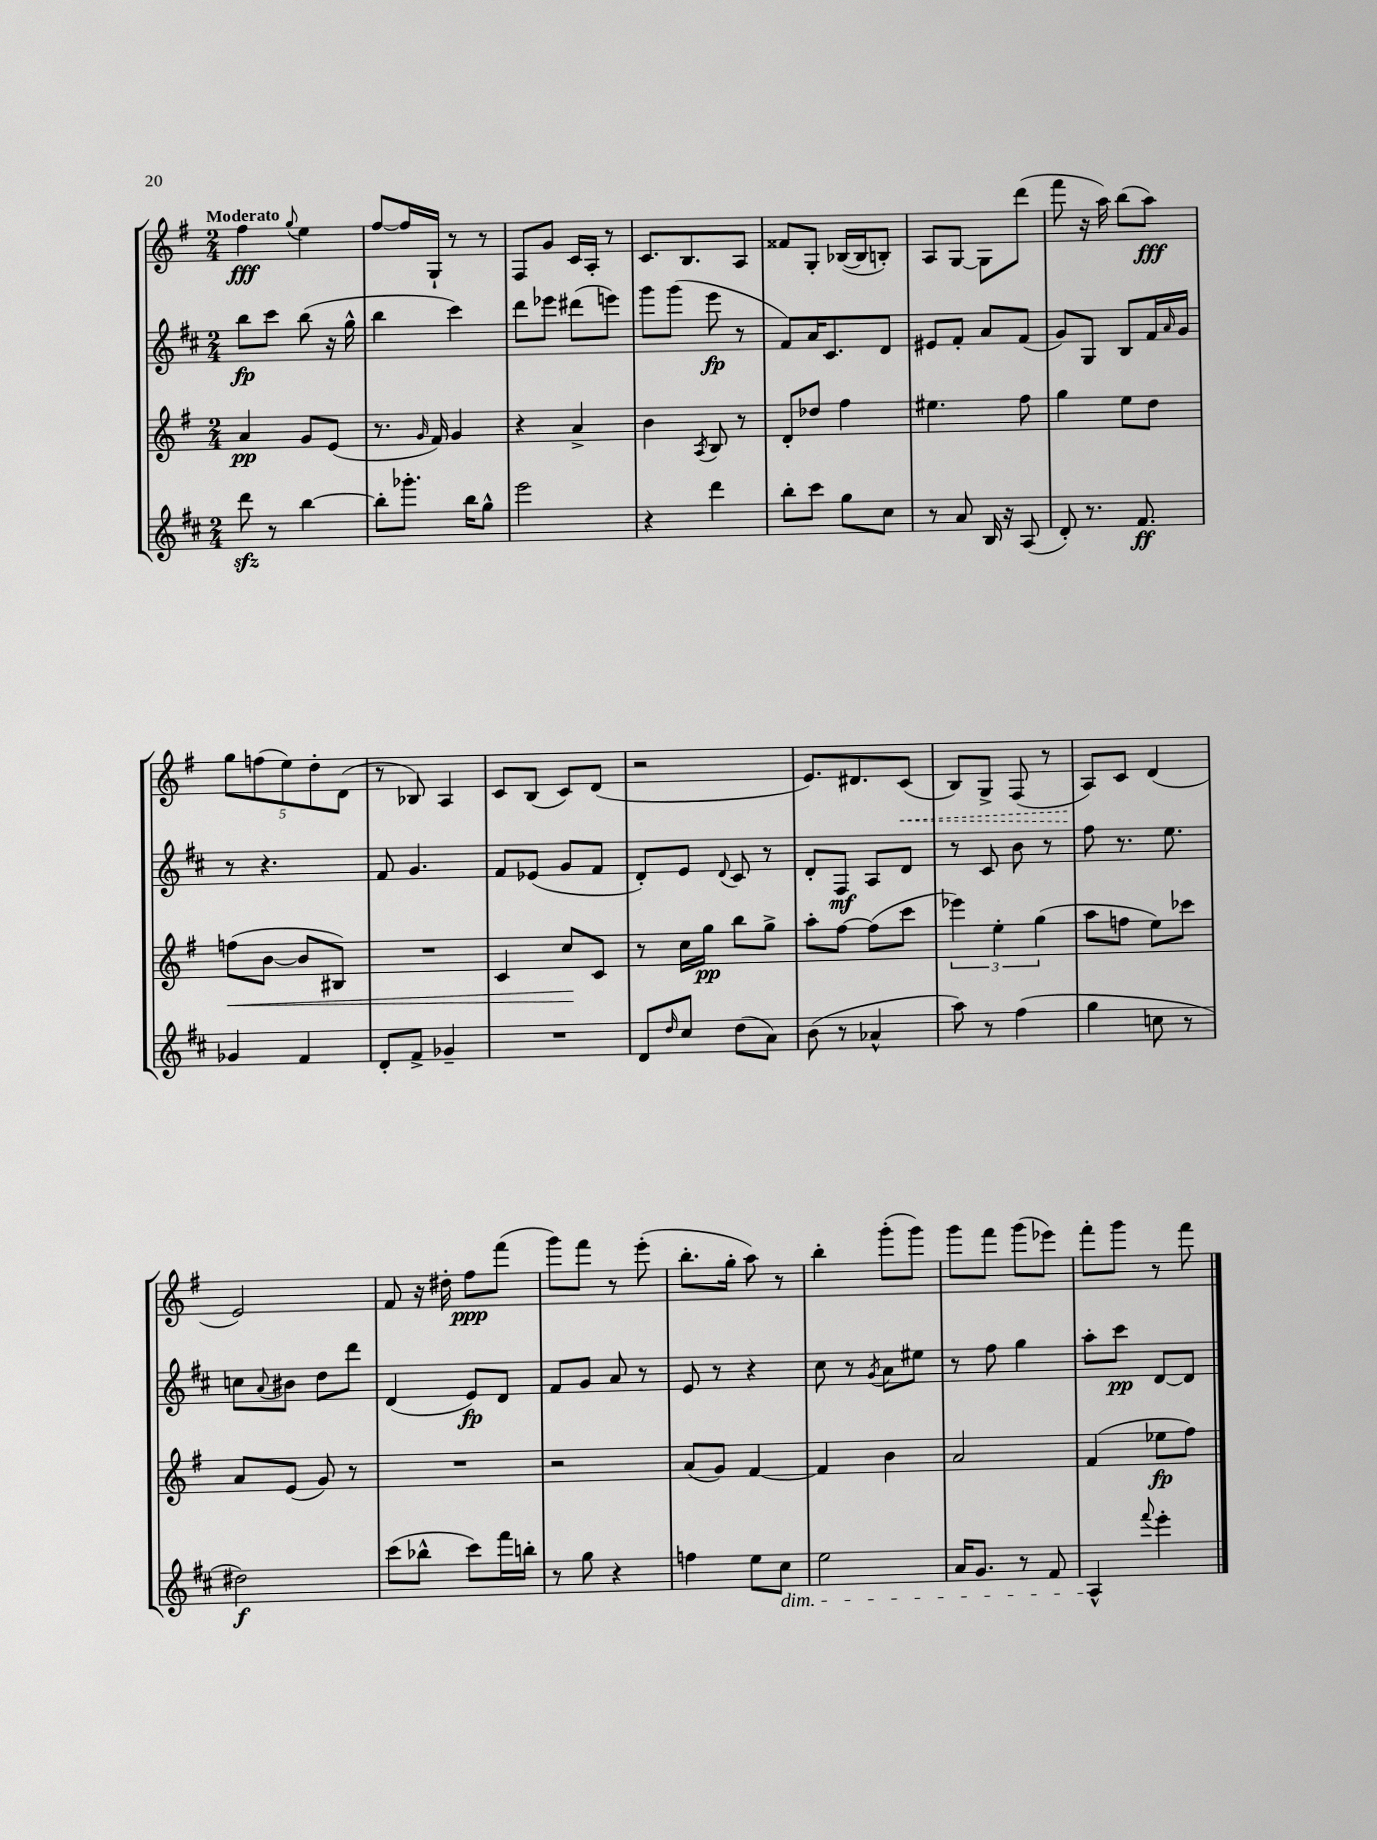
<<
\new StaffGroup <<
\new Staff = "s0" {
    \clef treble \key g \major \numericTimeSignature \time 2/4 \tempo "Moderato"
    fis''4\fff \appoggiatura { g''8 } e''4 |
    fis''8~ fis''16 g16-! r8 r8 |
    fis8 g'8 c'16 a16-. r8 |
    c'8. b8. a8 |
    fisis'8 g8-. bes16~( bes16 b8-.) |
    a8 g8~ g8 d'''8( |
    fis'''8 r16 a''16) b''8( a''8\fff) |
    \tuplet 5/4 { g''8 f''8( e''8) d''8-. d'8( } |
    r8 bes8) a4 |
    c'8 b8( c'8) d'8( |
    r2 |
    e'8.) dis'8. \once \override Hairpin.style = #'dashed-line c'8\<( |
    b8) g8-> fis8( r8 |
    a8\!) c'8 d'4( |
    e'2) |
    fis'8 r16 dis''16-. fis''8\ppp fis'''8( |
    g'''8) fis'''8 r8 e'''8-.( |
    b''8.-. g''16-. a''8) r8 |
    b''4-. g'''8-.( g'''8) |
    g'''8 fis'''8 g'''8( ees'''8) |
    fis'''8-. g'''8 r8 fis'''8 \bar "|." |
}
\new Staff = "s1" {
    \clef treble \key d \major \numericTimeSignature \time 2/4
    b''8\fp cis'''8 b''8( r16 g''16-^ |
    b''4 cis'''4) |
    d'''8 ees'''8 dis'''8( e'''8) |
    g'''8 g'''8( e'''8\fp r8 |
    fis'8) a'16 cis'8. d'8 |
    eis'8 fis'8-. a'8 fis'8( |
    g'8) g8 b8 fis'16 \grace { a'16 } g'16 |
    r8 r4. |
    fis'8 g'4. |
    fis'8 ees'8( g'8 fis'8 |
    d'8-.) e'8 \appoggiatura { d'8 } cis'8 r8 |
    d'8-. fis8\mf a8 d'8 |
    r8 cis'8 b'8 r8 |
    fis''8 r8. e''8. |
    c''8 \appoggiatura { a'8 } bis'8 d''8 d'''8 |
    d'4( e'8\fp) d'8 |
    fis'8 g'8 a'8 r8 |
    e'8 r8 r4 |
    cis''8 r8 \acciaccatura { g'8 } a'8 eis''8 |
    r8 fis''8 g''4 |
    a''8-. cis'''8\pp d'8~ d'8 \bar "|." |
}
\new Staff = "s2" {
    \clef treble \key g \major \numericTimeSignature \time 2/4
    a'4\pp g'8 e'8( |
    r8. \grace { g'16 } fis'16) g'4 |
    r4 a'4-> |
    b'4 \acciaccatura { a8 } b8 r8 |
    d'8-. des''8 fis''4 |
    eis''4. fis''8 |
    g''4 e''8 d''8 |
    f''8\<( b'8~ b'8 bis8) |
    R2 |
    c'4 c''8\! c'8 |
    r8 c''16 g''16\pp b''8 g''8-> |
    a''8-. fis''8~ fis''8( c'''8 |
    \tuplet 3/2 { ees'''4) e''4-. g''4( } |
    a''8 f''8 e''8) ces'''8 |
    a'8 e'8( g'8) r8 |
    R2 |
    r2 |
    a'8( g'8) fis'4~ |
    fis'4 b'4 |
    a'2 |
    fis'4( ees''8\fp fis''8) \bar "|." |
}
\new Staff = "s3" {
    \clef treble \key d \major \numericTimeSignature \time 2/4
    d'''8\sfz r8 b''4~ |
    b''8-. ges'''8.-. b''16 g''8-^ |
    e'''2 |
    r4 d'''4 |
    b''8-. cis'''8 g''8 cis''8 |
    r8 a'8 b16 r16 a8( |
    d'8-.) r8. fis'8.\ff |
    ges'4 fis'4 |
    d'8-. fis'8-> ges'4-- |
    R2 |
    d'8 \grace { d''16 } cis''8 d''8( a'8) |
    b'8( r8 aes'4-^ |
    a''8) r8 fis''4( |
    g''4 c''8 r8 |
    dis''2\f) |
    cis'''8( bes''8-^ cis'''8) fis'''16 b''16-. |
    r8 g''8 r4 |
    f''4 e''8 cis''8\dim |
    e''2 |
    a'16 g'8. r8 fis'8 |
    a4-^\! \appoggiatura { fis'''8 } e'''4-. \bar "|." |
}
>>
>>
\layout { \context { \Score \remove "Bar_number_engraver" } }
